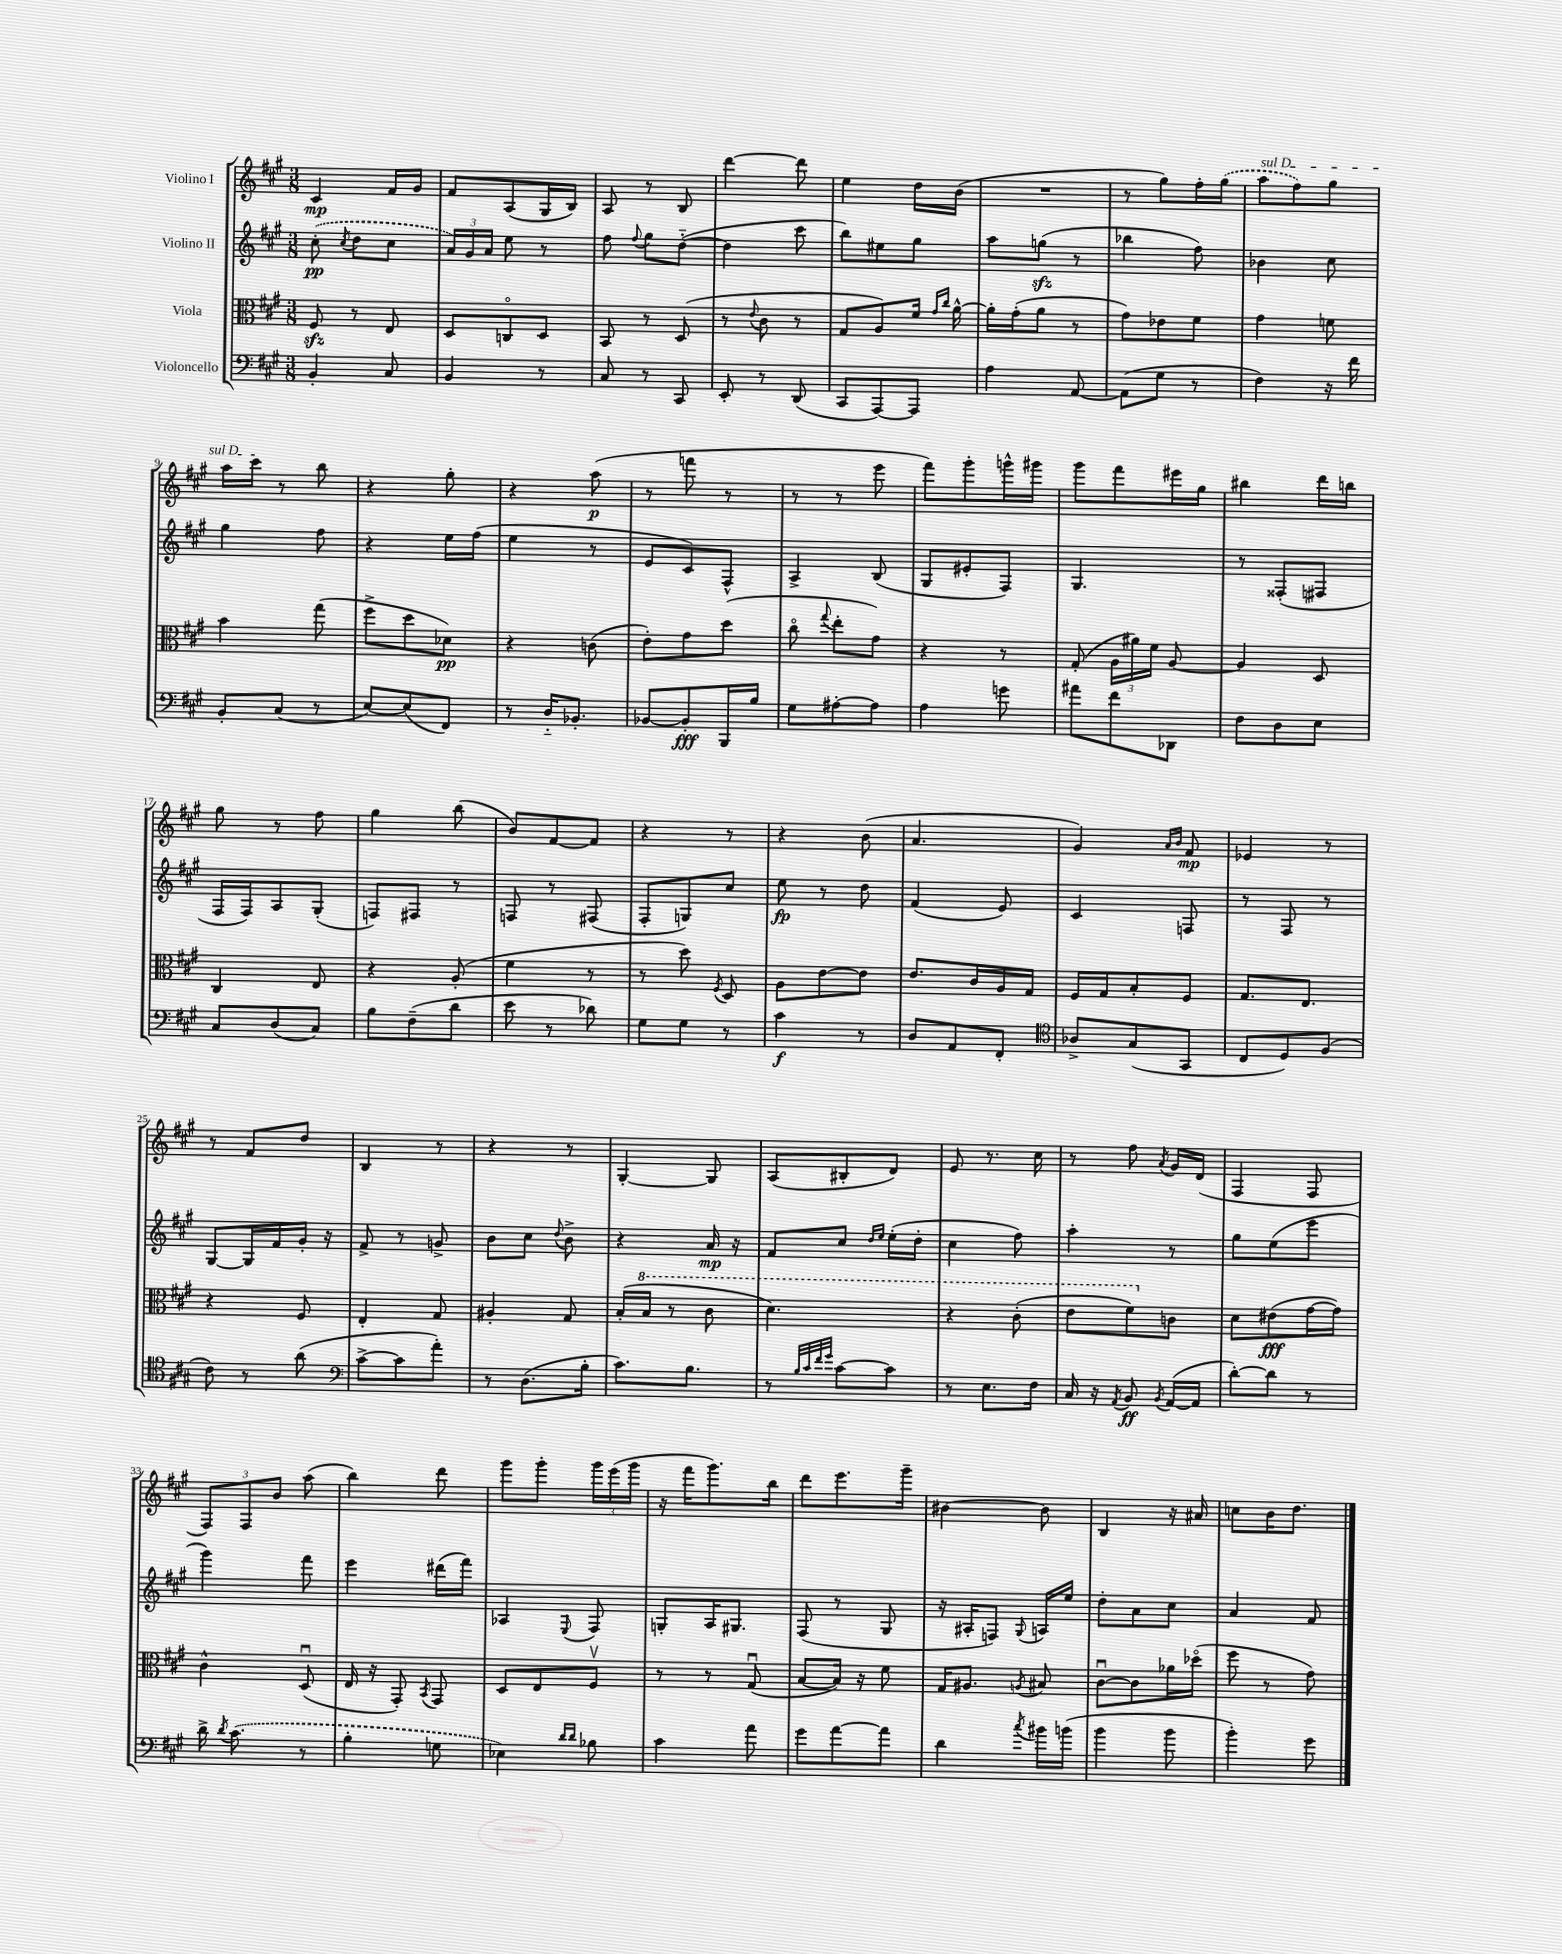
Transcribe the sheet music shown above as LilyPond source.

<<
\new StaffGroup <<
\new Staff = "s0" \with { instrumentName = "Violino I" } {
    \clef treble \key a \major \numericTimeSignature \time 3/8
    \autoBeamOff cis'4\mp fis'16[ gis'16] |
    fis'8[ a8( gis16 b16]) |
    a8 r8 b8 |
    d'''4~ d'''8 |
    e''4 d''16[ b'16]( |
    R4. |
    r8 gis''8[) fis''16-. \once \slurDashed gis''16]( |
    \once \override TextSpanner.bound-details.left.text = \markup { \italic "sul D" } a''8[\startTextSpan fis''8) gis''8] |
    a''16[ cis'''16]\stopTextSpan r8 b''8 |
    r4 gis''8-. |
    r4 a''8\p( |
    r8 f'''8 r8 |
    r8 r8 e'''8 |
    fis'''8[) gis'''8-. g'''16-^ gis'''16] |
    gis'''8[ fis'''8 eis'''16 gis''16] |
    bis''4 d'''16[ b''16] |
    gis''8 r8 fis''8 |
    gis''4 b''8( |
    b'8[) fis'8~ fis'8] |
    r4 r8 |
    r4 b'8( |
    a'4. |
    gis'4) \grace { a'16[ b'16] } fis'8\mp |
    ees'4 r8 |
    r8 fis'8[ d''8] |
    b4 r8 |
    r4 r8 |
    gis4~-. gis8 |
    a8[( bis8-. d'8]) |
    e'8 r8. cis''16 |
    r8 fis''8 \acciaccatura { a'8 } gis'16[ d'16]( |
    fis4 fis8 |
    \tuplet 3/2 { fis8[) fis8 b'8] } a''8( |
    b''4) d'''8 |
    gis'''8[ gis'''8]-. \tuplet 3/2 { gis'''16[ e'''16( gis'''16] } |
    r16 fis'''16[ gis'''8.) b''16] |
    d'''8[ e'''8. gis'''16]-- |
    bis'4~ bis'8 |
    b4 r16 ais'16 |
    c''8[ b'16 d''8.] \bar "|." |
}
\new Staff = "s1" \with { instrumentName = "Violino II" } {
    \clef treble \key a \major \numericTimeSignature \time 3/8
    \autoBeamOff \once \slurDashed cis''8-.\pp( \acciaccatura { cis''8 } d''8[ cis''8] |
    \tuplet 3/2 { a'16[) gis'16 a'16] } e''8 r8 |
    fis''8 \appoggiatura { fis''8 } gis''8[ d''8]~-_( |
    d''4 cis'''8 |
    b''8[) eis''8 gis''8] |
    a''8[ g''8]\sfz( r8 |
    bes''4 fis''8) |
    bes'4 cis''8 |
    gis''4 fis''8 |
    r4 e''16[ fis''16]( |
    e''4 r8 |
    e'8[ cis'8) fis8]-^ |
    a4-> b8( |
    gis8[ eis'8-. fis8]) |
    gis4. |
    r8 fisis8[-.( fis8] |
    fis16[ fis16) a8 gis8]-.( |
    f8[) fis8] r8 |
    f8 r8 fis8( |
    fis8[-. g8) cis''8] |
    e''8\fp r8 d''8 |
    fis'4( e'8) |
    cis'4 f8 |
    r8 fis8 r8 |
    gis8[~ gis16 fis'16 gis'16]-. r16 |
    fis'8-> r8 g'8-> |
    b'8[ cis''8] \appoggiatura { d''8 } b'8-> |
    r4 a'16\mp r16 |
    fis'8[ cis''8] \grace { d''16[ e''16] } e''16[-.( d''16]-. |
    cis''4 fis''8) |
    a''4-. r8 |
    gis''8[ e''8( e'''8] |
    gis'''4) fis'''8 |
    e'''4 dis'''16[( fis'''16]) |
    aes4 \appoggiatura { e8 } fis8 |
    g8[-. a16 gis8.] |
    fis8( r8 gis8 |
    r16 ais16[-. f8]) \appoggiatura { gis8 } a16[ e''16] |
    d''8[-. a'8 cis''8] |
    a'4 fis'8 \bar "|." |
}
\new Staff = "s2" \with { instrumentName = "Viola" } {
    \clef alto \key a \major \numericTimeSignature \time 3/8
    \autoBeamOff fis8\sfz r8 e8 |
    d8[ c8\flageolet d8] |
    b,8 r8 d8( |
    r8 \appoggiatura { e'8 } cis'8 r8 |
    gis8[ a8) fis'16] \grace { gis'16[ cis''16] } a'16~-^ |
    a'16[-. gis'16-.( a'8] r8 |
    gis'8[) ees'8 fis'8] |
    gis'4 f'8 |
    b'4 gis''8( |
    fis''8[-> d''8 des'8]\pp) |
    r4 c'8( |
    e'8[-.) gis'8 d''8]( |
    cis''8\flageolet \appoggiatura { gis''8 } e''8[-. gis'8]) |
    r4 r8 |
    gis8-.( \tuplet 3/2 { a16[ ais'16) fis'16] } a8~ |
    a4 d8 |
    cis4 e8 |
    r4 a8-.( |
    fis'4 r8 |
    r8 d''8) \acciaccatura { fis8 } d8 |
    a8[ e'8~ e'8] |
    e'8.[ cis'16 a16 gis16] |
    fis16[ gis16 b8-. fis8] |
    gis8.[ e8.] |
    r4 fis8 |
    e4-. gis8 |
    ais4-. gis8 |
    b16[-.( \ottava #1 b'16] r8 cis''8 |
    d''4.) |
    r4 cis''8-.( |
    e''8[ fis''8) \ottava #0 c'8] |
    d'8[ eis'8\fff( gis'16~ gis'16]) |
    cis'4-^ d8\downbow( |
    e16 r16 gis,8-.) \acciaccatura { b,8 } gis,8 |
    d8[ e8 fis8]\upbow |
    r8 r8 gis8\downbow( |
    b8[~ b16]) r16 fis'8 |
    gis16[ ais8.] \acciaccatura { a8 } bis8 |
    cis'8[~\downbow cis'8 aes'16 des''16]\flageolet( |
    fis''8 r8 gis'8) \bar "|." |
}
\new Staff = "s3" \with { instrumentName = "Violoncello" } {
    \clef bass \key a \major \numericTimeSignature \time 3/8
    \autoBeamOff b,4-. cis8 |
    b,4 r8 |
    cis8 r8 cis,8 |
    e,8-. r8 d,8( |
    cis,8[ a,,8~) a,,8] |
    a4 a,8~ |
    a,8[( gis8] r8 |
    fis4) r16 fis'16 |
    b,8[-. cis8]( r8 |
    e8[~) e8( fis,8]) |
    r8 d16[-_ bes,8.]-. |
    bes,8[~ bes,8-.\fff b,,16 b16] |
    gis8[ ais8~-. ais8] |
    a4 g'8 |
    ais'8[ fis'8 des,8] |
    fis8[ d8 e8] |
    cis8[ d8( cis8]) |
    b8[ fis8--( d'8] |
    e'8 r8 des'8) |
    gis8[ gis8] r8 |
    cis'4\f r8 |
    d8[ a,8 fis,8]-. |
    \clef tenor aes8[-> gis8( gis,8] |
    cis8[ d8) fis8]( |
    cis'8) r8 a'8( |
    \clef bass cis'8[~-> cis'8 a'8]-.) |
    r8 d8.[( b16]-. |
    cis'8.[) b8.] |
    r8 \grace { b32[ cis'32 fis'32 gis'32] } cis'8[~ cis'8] |
    r8 e8.[ fis16] |
    cis16 r16 \acciaccatura { a,8 } b,8\ff \acciaccatura { b,8 } a,16[~( a,16] |
    d'8[~-.) d'8] r8 |
    d'16-> \acciaccatura { d'8 } \once \slurDashed cis'8.( r8 |
    b4-. g8 |
    ees4) \grace { d'16[ d'16] } bes8 |
    cis'4 a'8 |
    gis'8[ a'8~ a'8] |
    d'4 \acciaccatura { cis''8 } bis'16[ b'16]( |
    b'4 b'8 |
    b'4-.) gis'8 \bar "|." |
}
>>
>>
